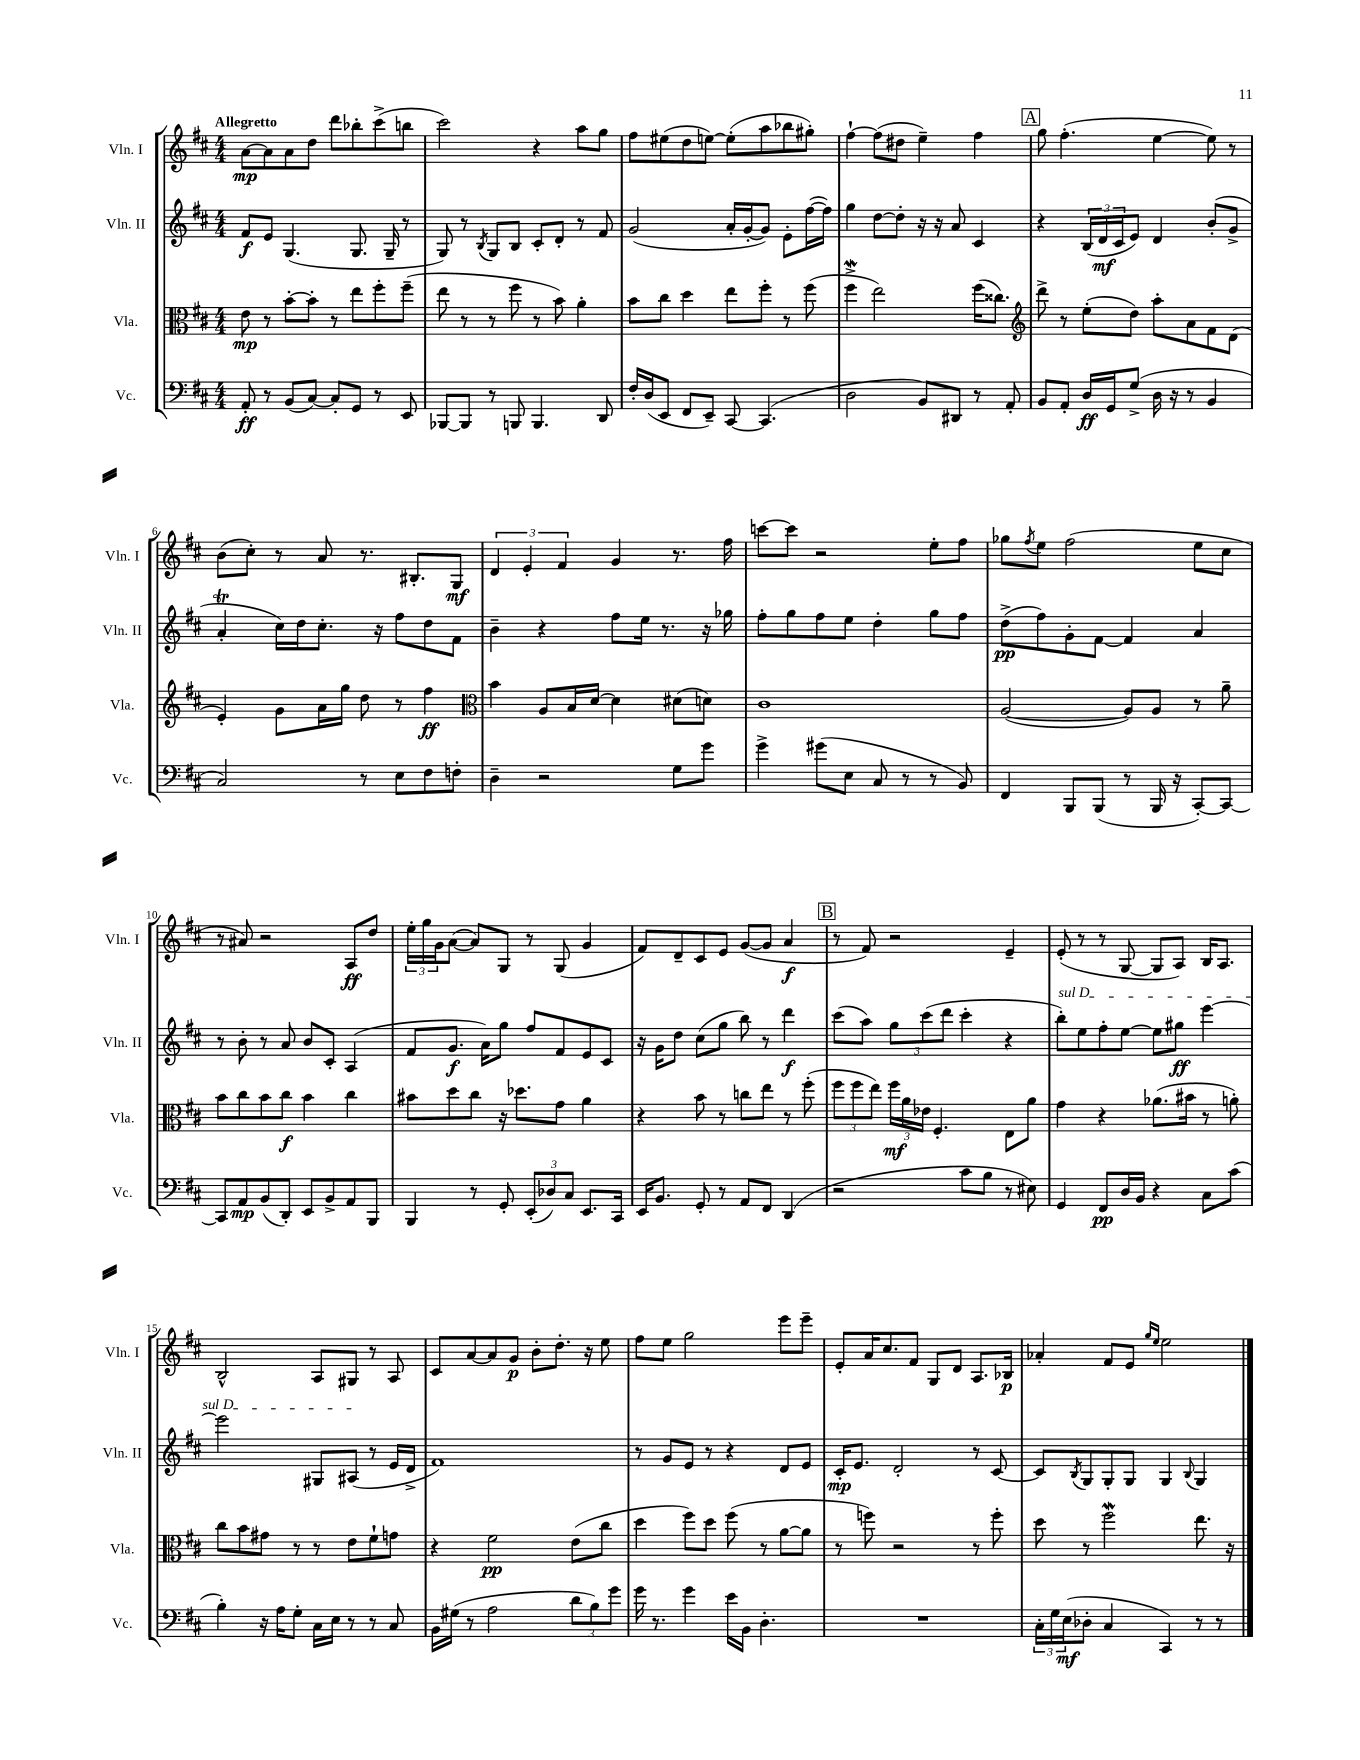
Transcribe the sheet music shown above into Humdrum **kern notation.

**kern	**dynam	**kern	**dynam	**kern	**dynam	**kern	**dynam
*part4	*part4	*part3	*part3	*part2	*part2	*part1	*part1
*staff4	*staff4	*staff3	*staff3	*staff2	*staff2	*staff1	*staff1
*I"Vc.	*	*I"Vla.	*	*I"Vln. II	*	*I"Vln. I	*
*I'Vc.	*	*I'Vla.	*	*I'Vln. II	*	*I'Vln. I	*
*clefF4	*	*clefC3	*	*clefG2	*	*clefG2	*
*k[f#c#]	*	*k[f#c#]	*	*k[f#c#]	*	*k[f#c#]	*
*M4/4	*	*M4/4	*	*M4/4	*	*M4/4	*
=1	=1	=1	=1	=1	=1	=1	=1
!	!	!	!	!	!	!LO:TX:a:B:t=Allegretto	!
8AA'/	ff	8e\	mp	8f#/L	f	[8a\L	mp
8r	.	8r	.	8e/J	.	8a\]	.
(8BB/L	.	[8b'\L	.	(4.G/	.	8a\	.
[8C#/J)	.	8b'\J]	.	.	.	8dd\J	.
8C#'/L]	.	8r	.	.	.	8ddd\L	.
8GG/J	.	8ee\L	.	8.G/	.	8bb-X'\	.
8r	.	8ff#'\	.	.	.	(8ccc#^\	.
.	.	.	.	16G~/	.	.	.
8EE/	.	(8ff#~\J	.	8r	.	8bbn\J	.
=2	=2	=2	=2	=2	=2	=2	=2
[8BBB-X/L	.	8ee\	.	8G/)	.	2ccc#\)	.
8BBB-/J]	.	8r	.	8r	.	.	.
.	.	.	.	8qB/	.	.	.
8r	.	8r	.	8G/L	.	.	.
8BBBn/	.	8ff#\	.	8B/J	.	.	.
4.BBB/	.	8r	.	8c#'/L	.	4r	.
.	.	8b\)	.	8d'/J	.	.	.
.	.	4a'\	.	8r	.	8aa\L	.
8DD/	.	.	.	8f#/	.	8gg\J	.
=3	=3	=3	=3	=3	=3	=3	=3
16F#'/LL	.	8b\L	.	(2g/	.	8ff#\L	.
(16D/J	.	.	.	.	.	.	.
8EE/J	.	8cc#\J	.	.	.	(8ee#X\	.
8FF#/L	.	4dd\	.	.	.	8dd\	.
8EE~/J)	.	.	.	.	.	[8een\J)	.
[8CC#/	.	8ee\L	.	16a'/LL	.	(8ee'\L]	.
.	.	.	.	[16g'/J	.	.	.
(4.CC#/]	.	8ff#'\J	.	8g/J])	.	8aa\	.
.	.	8r	.	8e'\L	.	8bb-X\	.
.	.	(8ff#\	.	([16ff#\L	.	8gg#X'\J)	.
.	.	.	.	16ff#\JJ])	.	.	.
=4	=4	=4	=4	=4	=4	=4	=4
2D\	.	4ff#W^\	.	4gg\	.	[4ff#`\	.
.	.	2ee\)	.	[8dd\L	.	(8ff#\L]	.
.	.	.	.	8dd'\J]	.	8dd#X\J	.
8BB/L)	.	.	.	16r	.	4ee~\)	.
.	.	.	.	16r	.	.	.
8DD#X/J	.	.	.	8a/	.	.	.
8r	.	(16ff#\KL	.	4c#/	.	4ff#\	.
.	.	8.cc##X\J)	.	.	.	.	.
8AA'/	.	.	.	.	.	.	.
!!LO:REH:place=s1:t=A
=5	=5	=5	=5	=5	=5	=5	=5
*	*	*clefG2	*	*	*	*	*
8BB/L	.	8ddd^\	.	4r	.	8gg\	.
8AA'/J	.	8r	.	.	.	(4.ff#'\	.
16D/LL	ff	(8ee'\L	.	(24B/LL	.	.	.
.	.	.	.	24d/	mf	.	.
16GG/J	.	.	.	.	.	.	.
.	.	.	.	24c#/J	.	.	.
(8G^/J	.	8dd\J)	.	8e/J)	.	.	.
16D\	.	8aa'\L	.	4d/	.	[4ee\	.
16r	.	.	.	.	.	.	.
8r	.	8a\	.	.	.	.	.
4BB/	.	8f#\	.	(8b'/L	.	8ee\])	.
.	.	(8d\J	.	8g^/J	.	8r	.
!!LO:LB:g=z
=6	=6	=6	=6	=6	=6	=6	=6
2C#/)	.	4e'/)	.	4aT'/	.	(8b\L	.
.	.	.	.	.	.	8cc#'\J)	.
.	.	8g\L	.	16cc#\LL)	.	8r	.
.	.	.	.	16dd\J	.	.	.
.	.	16a\L	.	8.cc#'\J	.	8a/	.
.	.	16gg\JJ	.	.	.	.	.
8r	.	8dd\	.	.	.	8.r	.
.	.	.	.	16r	.	.	.
8E\L	.	8r	.	8ff#\L	.	.	.
.	.	.	.	.	.	8.B#X'/L	.
8F#\	.	4ff#\	ff	8dd\	.	.	.
8Fn'\J	.	.	.	8f#\J	.	8G/J	mf
=7	=7	=7	=7	=7	=7	=7	=7
*	*	*clefC3	*	*	*	*	*
4D~\	.	4b\	.	4b~\	.	6d/	.
.	.	.	.	.	.	6e'/	.
2r	.	8A/L	.	4r	.	.	.
.	.	.	.	.	.	6f#/	.
.	.	16B/L	.	.	.	.	.
.	.	[16d/JJ	.	.	.	.	.
.	.	4d\]	.	8ff#\L	.	4g/	.
.	.	.	.	16ee\Jk	.	.	.
.	.	.	.	8.r	.	.	.
8G\L	.	(8d#X\L	.	.	.	8.r	.
8g\J	.	8dn\J)	.	16r	.	.	.
.	.	.	.	16gg-X\	.	16ff#\	.
=8	=8	=8	=8	=8	=8	=8	=8
4g^\	.	1c#	.	8ff#'\L	.	[8cccn\L	.
.	.	.	.	8gg\	.	8ccc\J]	.
(8g#X\L	.	.	.	8ff#\	.	2r	.
8E\J	.	.	.	8ee\J	.	.	.
8C#/	.	.	.	4dd'\	.	.	.
8r	.	.	.	.	.	.	.
8r	.	.	.	8gg\L	.	8ee'\L	.
8BB/)	.	.	.	8ff#\J	.	8ff#\J	.
=9	=9	=9	=9	=9	=9	=9	=9
4FF#/	.	([2A/	.	(8dd^\L	pp	8gg-X\L	.
.	.	.	.	.	.	8qff#/	.
.	.	.	.	8ff#\)	.	8ee\J	.
8BBB/L	.	.	.	8g'\	.	(2ff#\	.
(8BBB/J	.	.	.	[8f#\J	.	.	.
8r	.	8A/L])	.	4f#/]	.	.	.
16BBB/	.	8A/J	.	.	.	.	.
16r	.	.	.	.	.	.	.
[8CC#'/L)	.	8r	.	4a/	.	8ee\L	.
8CC#/J_	.	8a~\	.	.	.	8cc#\J	.
!!LO:LB:g=z
=10	=10	=10	=10	=10	=10	=10	=10
8CC#/L]	.	8b\L	.	8r	.	8r	.
8AA/	mp	8cc#\	.	8b'\	.	8a#X/)	.
(8BB/	.	8b\	.	8r	.	2r	.
8DD'/J)	.	8cc#\J	f	8a/	.	.	.
8EE/L	.	4b\	.	8b/L	.	.	.
8BB^/	.	.	.	8c#'/J	.	.	.
8AA/	.	4cc#\	.	(4A/	.	8A/L	ff
8BBB/J	.	.	.	.	.	8dd/J	.
=11	=11	=11	=11	=11	=11	=11	=11
4BBB/	.	8b#X\L	.	8f#/L	.	24ee'\LL	.
.	.	.	.	.	.	24gg\	.
.	.	.	.	.	.	24g\J	.
.	.	8dd\	.	8.g/J	f	([8a\J	.
8r	.	8cc#\J	.	.	.	8a/L])	.
.	.	.	.	16a\KL)	.	.	.
8GG'/	.	16r	.	8gg\J	.	8G/J	.
.	.	8.dd-X\L	.	.	.	.	.
(12EE'/L	.	.	.	8ff#/L	.	8r	.
12D-X/)	.	.	.	.	.	.	.
.	.	8g\J	.	8f#/	.	(8G/	.
12C#/J	.	.	.	.	.	.	.
8.EE/L	.	4a\	.	8e/	.	4g/	.
.	.	.	.	8c#/J	.	.	.
16CC#/Jk	.	.	.	.	.	.	.
=12	=12	=12	=12	=12	=12	=12	=12
16EE/KL	.	4r	.	16r	.	8f#/L)	.
8.BB/J	.	.	.	16g\KL	.	.	.
.	.	.	.	8dd\J	.	8d~/	.
8GG'/	.	8b\	.	(8cc#\L	.	8c#/	.
8r	.	8r	.	8gg\J	.	8e/J	.
8AA/L	.	8ccn\L	.	8bb\)	.	([8g/L	.
8FF#/J	.	8ee\J	.	8r	.	8g/J]	.
(4DD/	.	8r	.	4ddd\	f	4a/	f
.	.	(8ff#'\	.	.	.	.	.
!!LO:REH:place=s1:t=B
=13	=13	=13	=13	=13	=13	=13	=13
2r	.	12ff#\L	.	(8ccc#\L	.	8r	.
.	.	12ff#\	.	.	.	.	.
.	.	.	.	8aa\J)	.	8f#/)	.
.	.	12ee\J)	.	.	.	.	.
.	.	24ff#\LL	mf	12gg\L	.	2r	.
.	.	24a\	.	.	.	.	.
.	.	24e-X\JJ	.	(12ccc#\	.	.	.
.	.	4.F#'/	.	.	.	.	.
.	.	.	.	12ddd\J	.	.	.
8c#\L	.	.	.	4ccc#'\	.	.	.
8B\J	.	.	.	.	.	.	.
8r	.	8E\L	.	4r	.	4e~/	.
8E#X\)	.	8a\J	.	.	.	.	.
=14	=14	=14	=14	=14	=14	=14	=14
!	!	!	!	!LO:TX:a:i:t=sul D	!	!	!
4GG/	.	4g\	.	8bb'\L)	.	(8e'/	.
.	.	.	.	8ee\	.	8r	.
8FF#/L	pp	4r	.	8ff#'\	.	8r	.
16D/L	.	.	.	[8ee\J	.	[8G/	.
16BB/JJ	.	.	.	.	.	.	.
4r	.	(8.a-X\L	.	8ee\L]	.	8G/L]	.
.	.	.	.	8gg#X\J	ff	8A/J)	.
.	.	16b#X\Jk	.	.	.	.	.
8C#\L	.	8r	.	[4eee\	.	16B/KL	.
.	.	.	.	.	.	8.A/J	.
(8c#\J	.	8an'\)	.	.	.	.	.
!!LO:LB:g=z
=15	=15	=15	=15	=15	=15	=15	=15
4B'\)	.	8cc#\L	.	2eee\]	.	2B^^/	.
.	.	8b\	.	.	.	.	.
16r	.	8g#X\J	.	.	.	.	.
16A\KL	.	.	.	.	.	.	.
8G'\J	.	8r	.	.	.	.	.
16C#\LL	.	8r	.	8G#X/L	.	8A/L	.
16E\JJ	.	.	.	.	.	.	.
8r	.	8e\L	.	(8A#X/J	.	8G#X/J	.
8r	.	8f#`\	.	8r	.	8r	.
8C#/	.	8gn\J	.	16e/LL	.	8A/	.
.	.	.	.	16d^/JJ	.	.	.
=16	=16	=16	=16	=16	=16	=16	=16
16BB\LL	.	4r	.	1f#)	.	8c#/L	.
(16G#X\JJ	.	.	.	.	.	.	.
8r	.	.	.	.	.	[8a/	.
2A\	.	2f#\	pp	.	.	8a/]	.
.	.	.	.	.	.	8g/J	p
.	.	.	.	.	.	8b'\L	.
.	.	.	.	.	.	8.dd'\J	.
12d\L	.	(8e\L	.	.	.	.	.
.	.	.	.	.	.	16r	.
12B\)	.	.	.	.	.	.	.
.	.	8cc#\J	.	.	.	8ee\	.
12g\J	.	.	.	.	.	.	.
=17	=17	=17	=17	=17	=17	=17	=17
16g\	.	4dd\	.	8r	.	8ff#\L	.
8.r	.	.	.	.	.	.	.
.	.	.	.	8g/L	.	8ee\J	.
4g\	.	8ff#\L)	.	8e/J	.	2gg\	.
.	.	8dd\J	.	8r	.	.	.
16e\LL	.	(8ff#\	.	4r	.	.	.
16BB\JJ	.	.	.	.	.	.	.
4.D'\	.	8r	.	.	.	.	.
.	.	[8a\L	.	8d/L	.	8eee\L	.
.	.	8a\J]	.	8e/J	.	8eee~\J	.
=18	=18	=18	=18	=18	=18	=18	=18
1r	.	8r	.	16c#'/KL	mp	8e'/L	.
.	.	.	.	8.e/J	.	.	.
.	.	8ffn\)	.	.	.	16a/K	.
.	.	.	.	.	.	8.cc#/	.
.	.	2r	.	2d'/	.	.	.
.	.	.	.	.	.	8f#/J	.
.	.	.	.	.	.	8G/L	.
.	.	.	.	.	.	8d/J	.
.	.	8r	.	8r	.	8.A/L	.
.	.	8ff'\	.	[8c#/	.	.	.
.	.	.	.	.	.	16B-X/Jk	p
=19	=19	=19	=19	=19	=19	=19	=19
24C#'\LL	.	8dd\	.	8c#/L]	.	4a-X'/	.
24G\	.	.	.	.	.	.	.
(24E\J	mf	.	.	.	.	.	.
.	.	.	.	8qB/	.	.	.
8D-X'\J	.	8r	.	8G/	.	.	.
4C#/	.	2ff#W\	.	8G'/	.	8f#/L	.
.	.	.	.	8G/J	.	8e/J	.
.	.	.	.	.	.	16qqgg/LL	.
.	.	.	.	.	.	16qqee/JJ	.
4CC#/)	.	.	.	4G/	.	2ee\	.
.	.	.	.	8qqB/	.	.	.
8r	.	8.ee\	.	4G/	.	.	.
8r	.	.	.	.	.	.	.
.	.	16r	.	.	.	.	.
==	==	==	==	==	==	==	==
*-	*-	*-	*-	*-	*-	*-	*-
